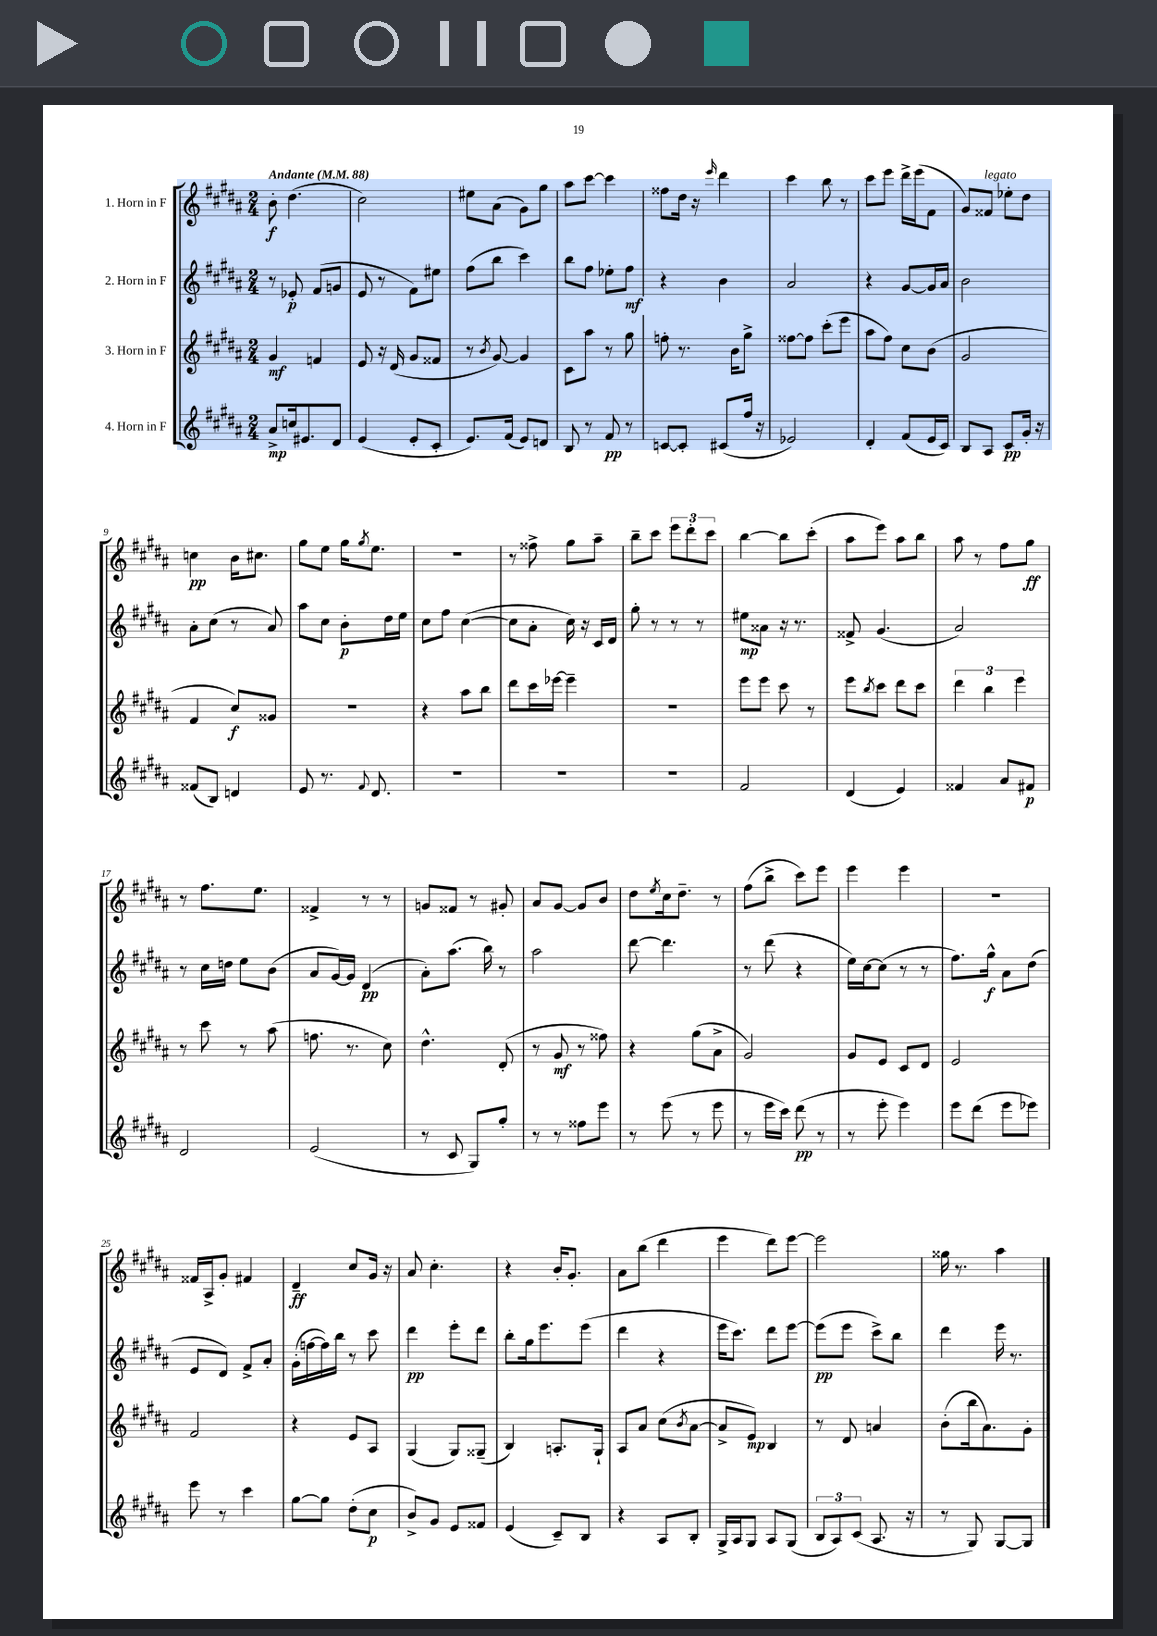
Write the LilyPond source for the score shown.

<<
\new StaffGroup <<
\new Staff = "s0" \with { instrumentName = "1. Horn in F" } {
    \clef treble \key b \major \numericTimeSignature \time 2/4 \tempo "Andante" 4 = 88
    b'8-.\f dis''4.( |
    cis''2) |
    eis''8 ais'8( gis'8) gis''8 |
    ais''8 cis'''8~ cis'''4 |
    fisis''8 dis''16 r16 \grace { e'''16 } dis'''4 |
    cis'''4 b''8 r8 |
    cis'''8 e'''8 dis'''16-> e'''16( fis'8 |
    gis'8) fisis'8^\markup { \italic "legato" } ees''8-. dis''8 |
    c''4\pp b'16 cis''8. |
    gis''8 e''8 gis''16 \acciaccatura { gis''8 } e''8. |
    R2 |
    r8 fisis''8-> gis''8 ais''8-- |
    b''8-- cis'''8 \tuplet 3/2 { e'''8 dis'''8-. cis'''8 } |
    b''4~ b''8 cis'''8-.( |
    ais''8 e'''8) ais''8 b''8 |
    ais''8 r8 fis''8 gis''8\ff |
    r8 fis''8. e''8. |
    fisis'4-> r8 r8 |
    g'8 fisis'8 r8 gis'8-. |
    ais'8 gis'8~ gis'8 b'8 |
    dis''8 \acciaccatura { e''8 } cis''16 dis''8.-- r8 |
    fis''8( b''8-> cis'''8) e'''8 |
    e'''4 e'''4 |
    r2 |
    fisis'16 ais16-> gis'8-. fis'4 |
    dis'4--\ff cis''8 gis'16 r16 |
    ais'8 cis''4.-. |
    r4 b'16-. gis'8.-. |
    ais'8 b''8( dis'''4 |
    e'''4 dis'''8) e'''8~ |
    e'''2 |
    gisis''16 r8. ais''4 \bar "|." |
}
\new Staff = "s1" \with { instrumentName = "2. Horn in F" } {
    \clef treble \key b \major \numericTimeSignature \time 2/4
    r8 ees'8-.\p fis'8( g'8 |
    e'8 r8 fis'8) eis''8 |
    fis''8( b''8 cis'''4) |
    b''8 fis''8 ees''8-. fis''8\mf |
    r4 b'4 |
    ais'2 |
    r4 gis'8~ gis'16 ais'16 |
    b'2 |
    ais'8-. cis''8( r8 ais'8) |
    ais''8 cis''8 b'8-.\p dis''16 e''16 |
    cis''8 fis''8 cis''4~( |
    cis''8 ais'8-. cis''16) r16 cis'16 dis'16 |
    gis''8-. r8 r8 r8 |
    eis''8\mp aisis'8 r16 r8. |
    fisis'8-> gis'4.( |
    ais'2) |
    r8 cis''16 d''16 e''8 b'8( |
    ais'8 gis'16~) gis'16 dis'4\pp( |
    ais'8-.) ais''8.( b''16) r8 |
    ais''2 |
    dis'''8~ dis'''4. |
    r8 dis'''8( r4 |
    e''16) cis''16~ cis''8( r8 r8 |
    fis''8.) gis''16-^\f ais'8 dis''8( |
    e'8 dis'8) fis'8-> ais'8-. |
    gis'16-.( f''16~ f''16) b''16 r8 cis'''8 |
    dis'''4\pp e'''8-. dis'''8 |
    b''8-. gis''16 e'''8. e'''8( |
    dis'''4 r4 |
    e'''16 cis'''8.) dis'''8 e'''8~ |
    e'''8\pp( e'''8 cis'''8->) b''8 |
    dis'''4 e'''16 r8. \bar "|." |
}
\new Staff = "s2" \with { instrumentName = "3. Horn in F" } {
    \clef treble \key b \major \numericTimeSignature \time 2/4
    gis'4\mf f'4 |
    e'8 r16 dis'16( gis'8 fisis'8 |
    r8 \acciaccatura { b'8 } gis'8~) gis'4 |
    cis'8 ais''8 r8 gis''8 |
    f''8-. r8. b'16 gis''8-> |
    fisis''8~ fisis''8 cis'''8-.( e'''8 |
    ais''8 fis''8) cis''8 b'8( |
    gis'2 |
    fis'4 cis''8\f) gisis'8 |
    R2 |
    r4 ais''8 b''8 |
    dis'''8 cis'''16 ees'''16~ ees'''4-- |
    R2 |
    e'''8 e'''8 cis'''8 r8 |
    e'''8 \acciaccatura { b''8 } cis'''8 dis'''8 cis'''8 |
    \tuplet 3/2 { dis'''4 b''4 e'''4 } |
    r8 cis'''8 r8 ais''8( |
    f''8. r8. cis''8) |
    dis''4.-^ dis'8-.( |
    r8 gis'8\mf r8 fisis''8) |
    r4 gis''8( ais'8-> |
    gis'2) |
    gis'8 e'8 cis'8 dis'8 |
    e'2 |
    fis'2 |
    r4 e'8 ais8 |
    gis4( gis8) gisis8--( |
    b4) a8.-. gis16-! |
    ais8 ais'8 cis''8( \acciaccatura { b'8 } ais'8~ |
    ais'8-> e'8\mp) b4 |
    r8 dis'8 a'4 |
    b'8-.( b''16 ais'8.) gis'8-. \bar "|." |
}
\new Staff = "s3" \with { instrumentName = "4. Horn in F" } {
    \clef treble \key b \major \numericTimeSignature \time 2/4
    ais'8->\mp c''16 eis'8. dis'8 |
    e'4( e'8-. cis'8-. |
    e'8.) fis'16( e'8) d'8 |
    b8 r8 fis'8\pp r8 |
    c'8~ c'8-. cis'8( fis''16 r16 |
    ees'2) |
    dis'4-. fis'8( e'16 cis'16) |
    b8 ais8 cis'8\pp gis'16-. r16 |
    fisis'8( b8) d'4 |
    e'8 r8. \appoggiatura { fis'8 } dis'8. |
    R2 |
    R2 |
    R2 |
    fis'2 |
    dis'4( e'4) |
    fisis'4 ais'8 fis'8\p |
    dis'2 |
    e'2( |
    r8 cis'8 gis8) gis''8-. |
    r8 r8 fisis''8 e'''8 |
    r8 e'''8( r8 e'''8 |
    r8 e'''16 cis'''16) dis'''8\pp( r8 |
    r8 e'''8-. e'''4) |
    e'''8 dis'''8( e'''8 ees'''8) |
    e'''8 r8 cis'''4 |
    gis''8~ gis''8 dis''8-.( cis''8\p |
    b'8->) gis'8 e'8 fisis'8 |
    e'4( cis'8--) b8 |
    r4 ais8 b8-. |
    gis16-> ais16 gis8 ais8 gis8( |
    \tuplet 3/2 { b8 ais8) cis'8( } ais8. r16 |
    r8 gis8) gis8~ gis8 \bar "|." |
}
>>
>>
